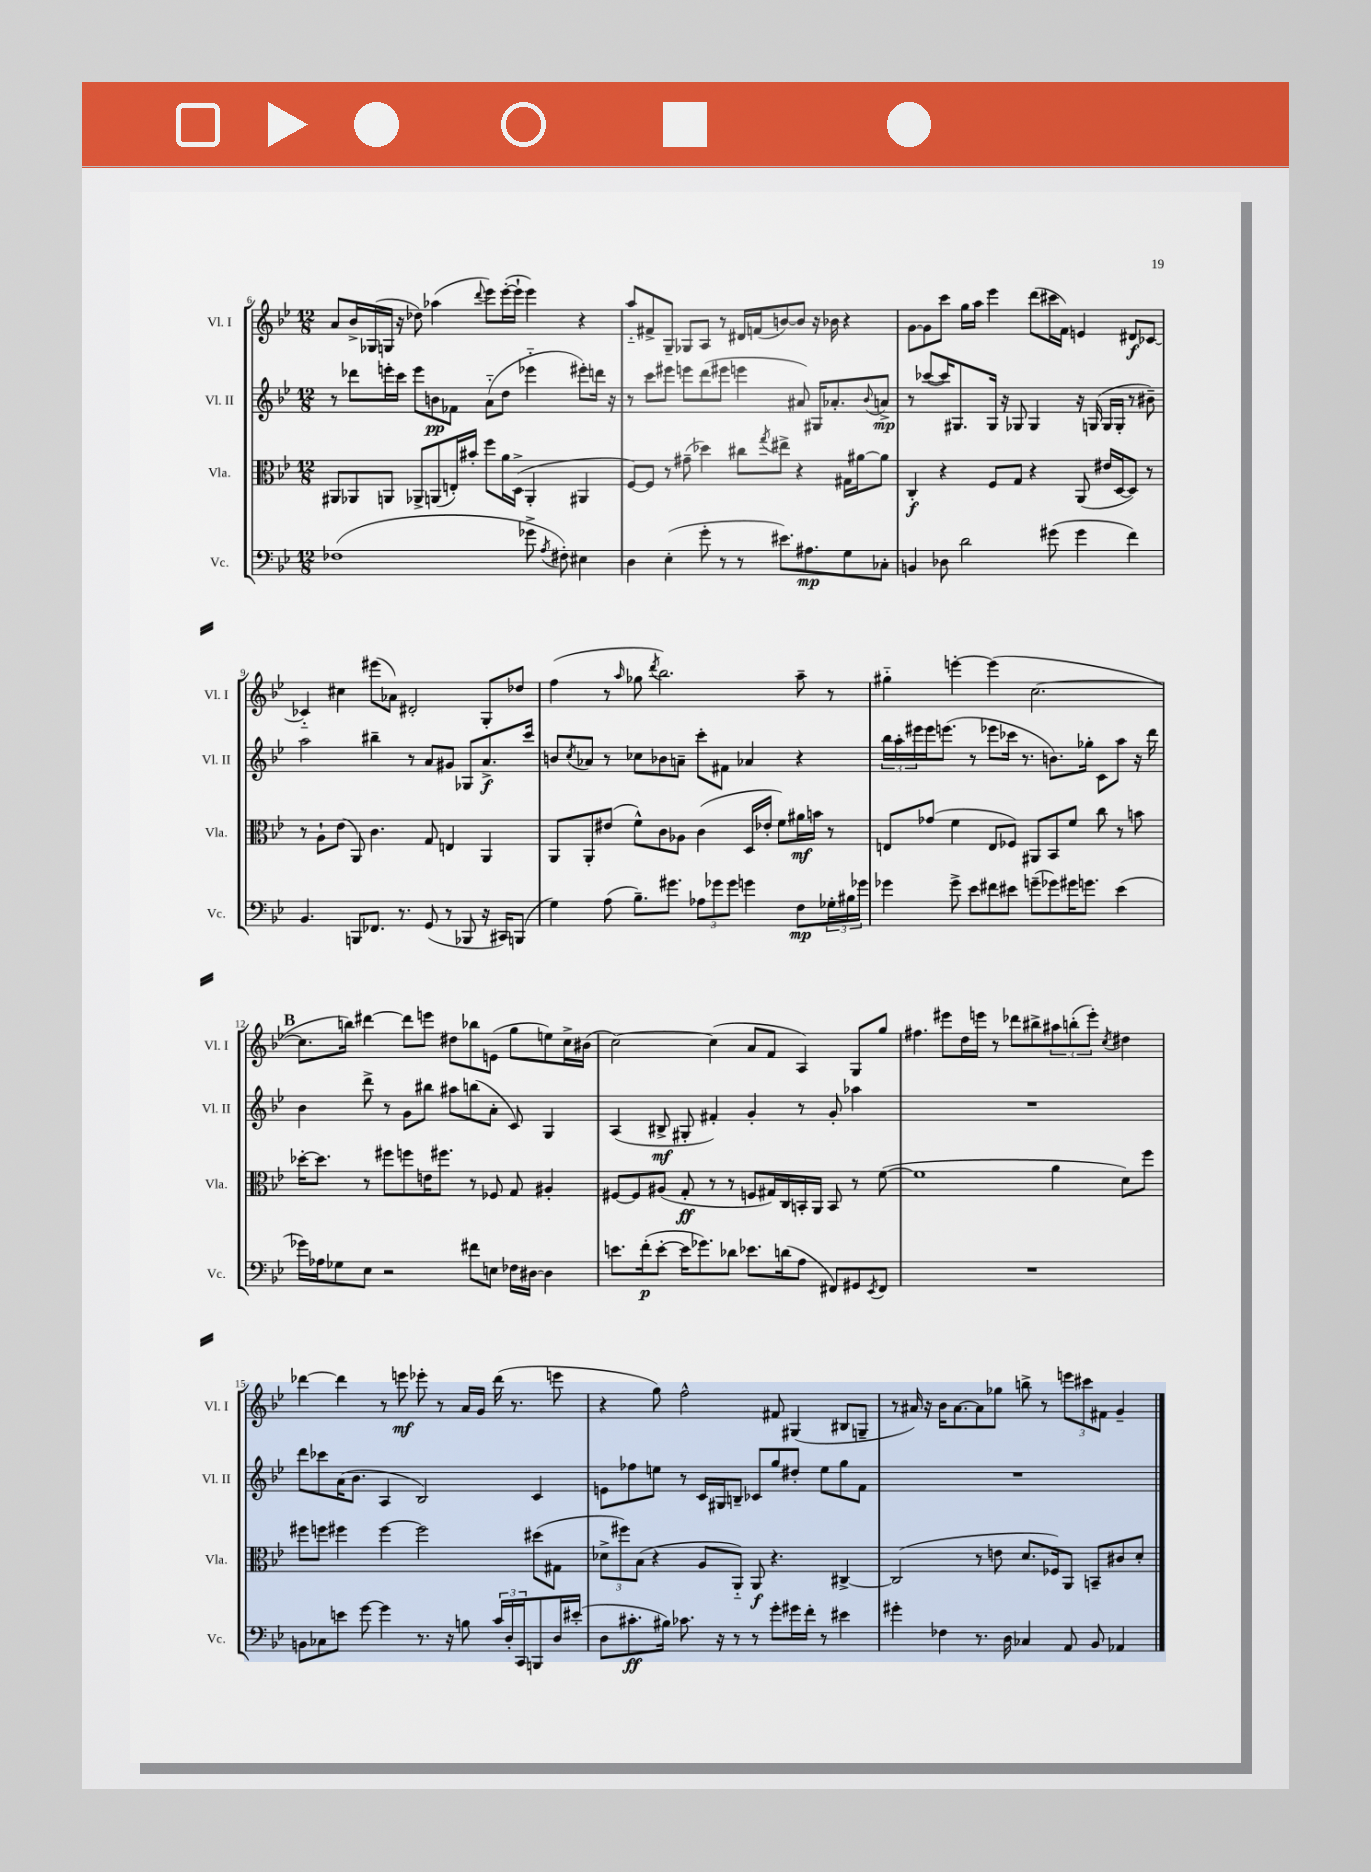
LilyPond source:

<<
\new StaffGroup <<
\new Staff = "s0" \with { instrumentName = "Vl. I" shortInstrumentName = "Vl. I" } {
    \clef treble \key bes \major \numericTimeSignature \time 12/8
    a'8 bes'16-> ges16( g16 r16 des''8) aes''4( \appoggiatura { d'''8 } ees'''8) ees'''16~-.( ees'''16-! ees'''4) r4 |
    a''8-_ fis'8-> g8-- ges8 a8 r8 dis'16 f'16( b'8~) b'8 r16 bes'16 r4 |
    g'8~ g'8 c'''8 g''16 a''16 ees'''4 d'''8( cis'''16 f'16) e'4 dis'8\f ces'8~ |
    ces'4-_ cis''4 eis'''8( aes'8) dis'2-. g8-. des''8 |
    f''4( r8 \grace { a''16 } ges''8 \acciaccatura { d'''8 } bes''2.) a''8-- r8 |
    gis''4-_ e'''4~-. e'''4( c''2.~ |
    \mark \markup { \bold "B" } c''8. b''16) dis'''4~ dis'''8 e'''8 dis''8 bes''8 e'8( g''8 e''8) c''16-> bis'16( |
    c''2~) c''4( a'8 f'8 a4) g8 g''8 |
    fis''4. eis'''8 d''16 e'''16 r8 des'''8 bis''8-> \tuplet 3/2 { ais''8 b''8-.( e'''8-.) } \acciaccatura { c''8 } dis''4 |
    des'''4~ des'''4 r8 e'''8\mf ees'''8-. r8 a'16 g'16 des'''16( r8. e'''8 |
    r4 g''8) f''2-^ fis'8 gis4( bis8 g8-- |
    r8 ais'16) r16 bes'16 ais'8.~ ais'8 ges''8 b''8-> r8 \tuplet 3/2 { e'''8 cis'''8 fis'8 } g'4-- \bar "|." |
}
\new Staff = "s1" \with { instrumentName = "Vl. II" shortInstrumentName = "Vl. II" } {
    \clef treble \key bes \major \numericTimeSignature \time 12/8
    r8 des'''8 e'''16-. c'''16 e'''8 b'8\pp fes'8 a'8-_( d''8 ees'''4-_ eis'''8-.) d'''16 r16 |
    r8 c'''8 eis'''8 e'''8 d'''8( eis'''8 e'''4 ais'8) gis16 aes'8.-. \appoggiatura { bes'8 } a'8->\mp |
    r8 ces'''8~( ces'''16) gis8. gis16 r16 ges8 ges4 r16 g16( g16 g16-. r8 bis'8--) |
    a''2 bis''4-- r8 a'8 gis'8 ges8 a'8.->\f c'''16 |
    b'8 \acciaccatura { c''8 } aes'8 r8 ces''8 bes'8 a'8-- c'''8-. fis'8 aes'4 r4 |
    \tuplet 3/2 { bes''16 a''16-. eis'''16 } eis'''16 e'''8.( r8 ees'''8 ces'''16 r8. b'8.) ges''16-. c'8 a''8 r16 d'''16 |
    \mark \markup { \bold "B" } bes'4 d'''8-> r8 g'8 bis''8 ais''8 b''8( a'8-. c'8) g4 |
    a4( bis8->\mf gis8-. fis'4-.) g'4-. r8 g'8-. aes''4 |
    R1. |
    d'''8 ces'''8 a'16( bes'8. a4 bes2) c'4 |
    e'8 fes''8 e''8 r8 c'16 gis16 b8-- ces'8 g''8 dis''8-. e''8 g''8 f'8 |
    R1. \bar "|." |
}
\new Staff = "s2" \with { instrumentName = "Vla." shortInstrumentName = "Vla." } {
    \clef alto \key bes \major \numericTimeSignature \time 12/8
    ais,8 aes,8 a,8 aes,8-> a,8( e16-.) bis'16-. f''8 a'16 d16->( a,4-. ais,4 |
    f8~) f8 r8 gis'8--( des''4) cis''8 \acciaccatura { g''8 } eis''8-> r4 gis16 ais'16~ ais'8 |
    c4-.\f r4 f8 g8 r4 a,8( eis'16 d16~ d8) r8 |
    r8 a8-! ees'8( a,8) c'4. g8 e4 a,4 |
    a,8 a,8-. eis'8( f'8-^) c'8 aes8 c'4( d16 ees'16-. f'8) ais'16\mf b'16 r8 |
    e8 ges'8( f'4 e8 fes8) ais,8 bes,8 f'8 c''8 r8 b'8 |
    \mark \markup { \bold "B" } des''16~-. des''8. r8 fis''8 f''8 e'16 fis''8. r8 fes8 g8 ais4-. |
    fis8~ fis8 ais8( g8-.\ff r8 r8 f8 gis16) c16 b,16-. a,16 b,8 r8 f'8~( |
    f'1 a'4 d'8) f''8 |
    fis''8 f''8 fis''4 fis''4~ fis''2 dis''8( gis8 |
    \tuplet 3/2 { des'8-> fis''8) bes8( } r4 a8 a,8-_) a,8\f r4. cis4~-> |
    cis2( r8 e'8 d'8. fes16) a,8 b,8-- cis'8 d'8-. \bar "|." |
}
\new Staff = "s3" \with { instrumentName = "Vc." shortInstrumentName = "Vc." } {
    \clef bass \key bes \major \numericTimeSignature \time 12/8
    fes1( ges'8-> \acciaccatura { a8 } fis8-.) eis4 |
    d4 ees4-.( g'8-. r8 r8 eis'8.) ais8.\mp g8 ces8-. |
    b,4 des8 d'2 gis'8( gis'4 f'4) |
    bes,4. b,,8 fes,8. r8. g,8( r8 bes,,8 r16 cis,16) b,,8( |
    g4) a8( bes8.--) gis'8. \tuplet 3/2 { aes8 ges'8 ges'8 } g'4 f8\mp \tuplet 3/2 { ges16-. bis16 ges'16 } |
    ges'4 ges'8-> ees'8 fis'8 eis'8 g'8--( ges'8) gis'16 g'8. eis'4( |
    \mark \markup { \bold "B" } ges'16) aes16 ges8 ees8 r2 fis'8 e8 fes16 dis16~ dis4 |
    e'8. f'16-.\p( e'8~-. e'16 ges'8.) des'8 ees'8. d'16( a8 fis,8) gis,8 \acciaccatura { ees,8 } fis,8 |
    R1. |
    b,8 ces8 e'8 g'8~ g'4 r8. r16 b8 \tuplet 3/2 { c'16 d16-. c,16 } b,,8 d16 eis'16-.( |
    d8 cis'8.-.\ff bis16) ces'8. r16 r8 r8 g'8-. gis'16 f'16-. r8 eis'4 |
    gis'4-. fes4 r8. d16 ces4 a,8 bes,8 aes,4 \bar "|." |
}
>>
>>
\layout { \context { \Score currentBarNumber = #6 } }
